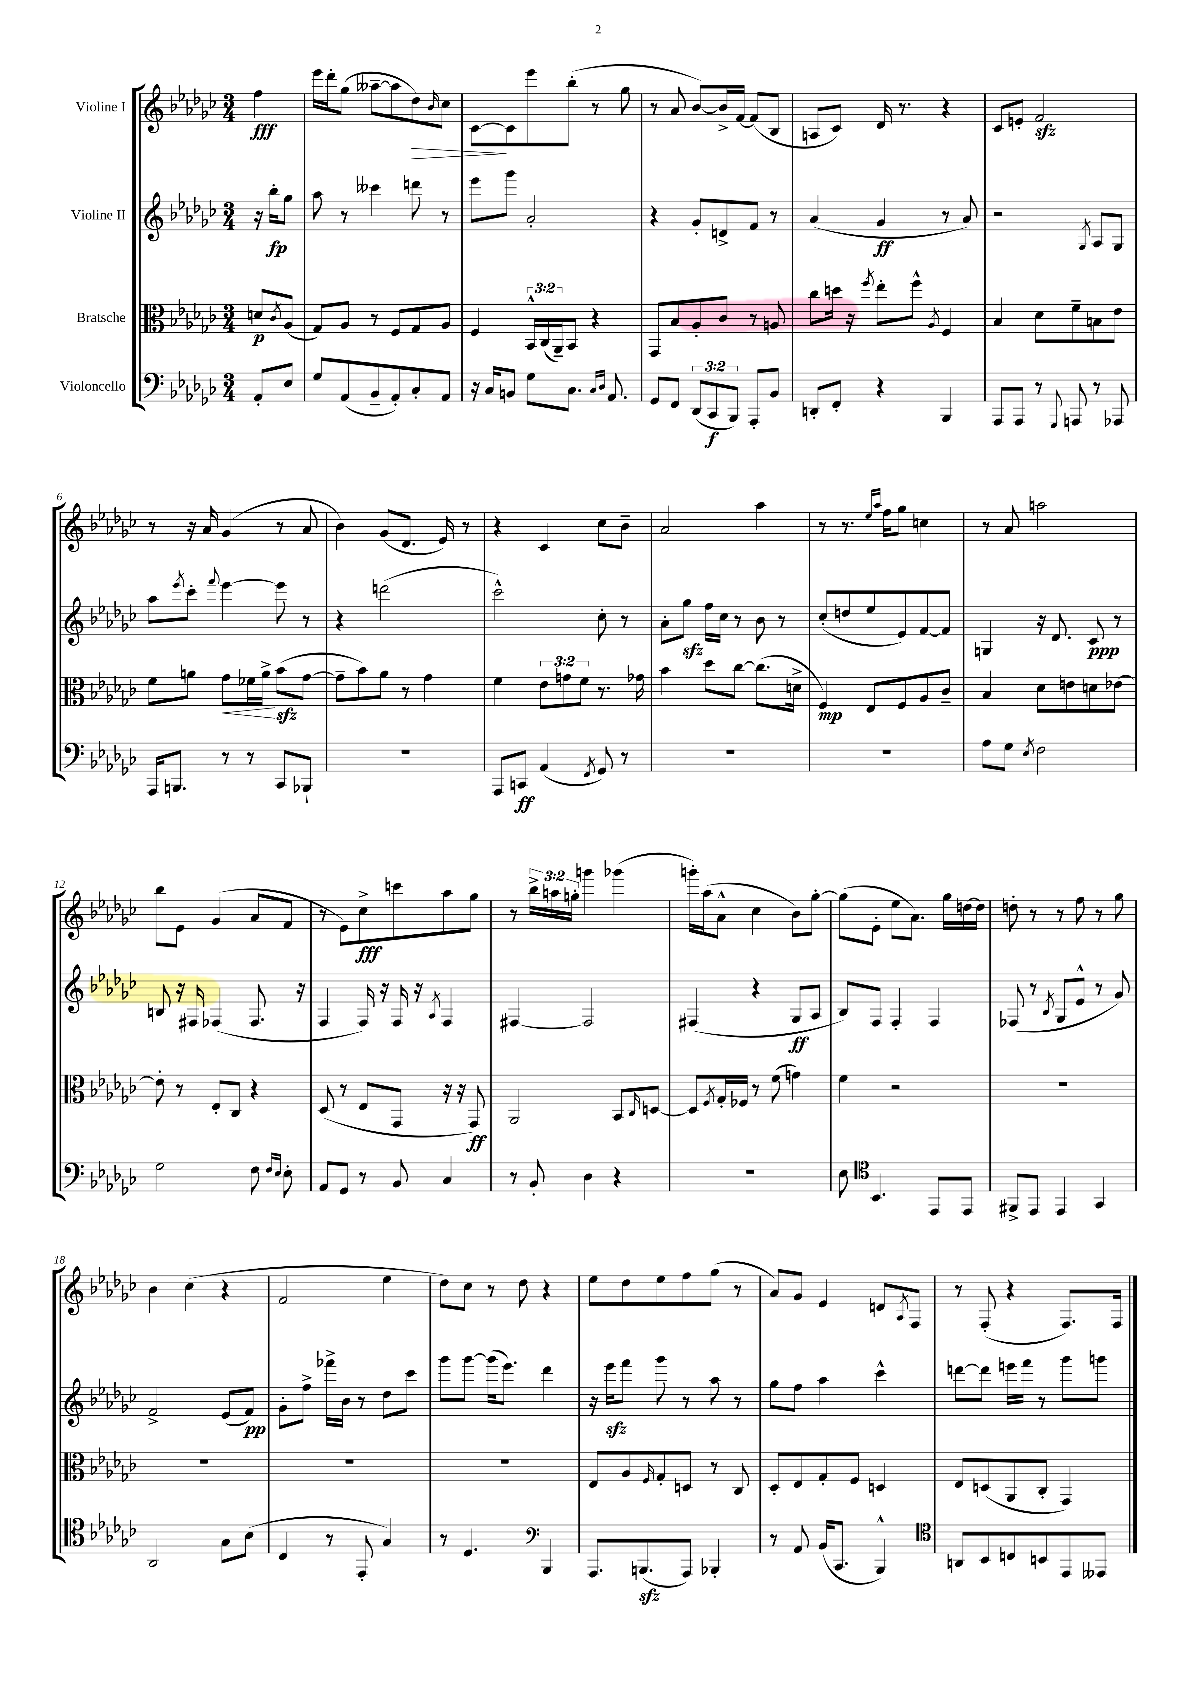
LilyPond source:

<<
\new StaffGroup <<
\new Staff = "s0" \with { instrumentName = "Violine I" } {
    \clef treble \key ges \major \numericTimeSignature \time 3/4 \override Staff.TupletNumber.text = #tuplet-number::calc-fraction-text \partial 4
    f''4\fff |
    ees'''16 des'''16-. ges''8( aeses''8~-- aeses''8 des''8\>) \grace { bes'16 } ces''8 |
    ces'8~\! ces'8 ees'''8 bes''8-.( r8 ges''8 |
    r8 aes'8 bes'8~) bes'16-> f'16~ f'8( bes8 |
    a8 ces'8) des'16 r8. r4 |
    ces'8 e'8-. f'2\sfz |
    r8 r16 aes'16 ges'4( r8 aes'8 |
    bes'4) ges'8( des'8. ees'16) r8 |
    r4 ces'4 ces''8 bes'8-- |
    aes'2 aes''4 |
    r8 r8. \grace { ees''16 aes''16 } f''16 ges''8 c''4 |
    r8 aes'8 a''2 |
    bes''8 ees'8 ges'4( aes'8 f'8 |
    r8 ees'8) ces''8->\fff c'''8 aes''8 ges''8 |
    r8 \tuplet 3/2 { bes''16-> a''16 g''16-. } g'''4 ges'''4( |
    g'''16-.) aes''16( aes'8-^ ces''4 bes'8) ges''8~-. |
    ges''8( ees'8-. ees''8 aes'8.) ges''16 d''16~ d''16 |
    d''8-. r8 r8 f''8 r8 ges''8 |
    bes'4 ces''4( r4 |
    f'2 ees''4 |
    des''8) ces''8 r8 des''8 r4 |
    ees''8 des''8 ees''8 f''8 ges''8( r8 |
    aes'8) ges'8 ees'4 d'8 \acciaccatura { aes8 } f8 |
    r8 f8-.( r4 f8.) f16 \bar "|." |
}
\new Staff = "s1" \with { instrumentName = "Violine II" } {
    \clef treble \key ges \major \numericTimeSignature \time 3/4 \partial 4
    r16 bes''16-.\fp ges''8 |
    aes''8 r8 ceses'''4 d'''8 r8 |
    ees'''8 ges'''8 aes'2-. |
    r4 ges'8-. d'8-> f'8 r8 |
    aes'4( ges'4\ff r8 aes'8) |
    r2 \acciaccatura { ges8 } aes8 ges8 |
    aes''8 \acciaccatura { ees'''8 } ces'''8-. \appoggiatura { f'''8 } ees'''4~ ees'''8 r8 |
    r4 d'''2( |
    ces'''2-^) ces''8-. r8 |
    aes'8-. ges''8\sfz f''16 ces''16 r8 bes'8 r8 |
    ces''8-.( d''8 ees''8 ees'8) f'8~ f'8 |
    g4 r16 des'8. ces'8\ppp r8 |
    b8 r16 fis16 fes4( fes8. r16 |
    f4 f16) r16 f16 r16 \acciaccatura { aes8 } f4 |
    fis4~ fis2 |
    fis4( r4 ges8\ff aes8 |
    bes8) f8 f4-. f4 |
    fes8( r8 \acciaccatura { bes8 } ges8 ees'8-^ r8 ges'8) |
    f'2-> ees'8( f'8\pp) |
    ges'8-. f''8-> fes'''16-> bes'16 r8 des''8 ces'''8 |
    ges'''8 ges'''8~ ges'''16( ees'''8.) des'''4 |
    r16 ees'''16\sfz f'''8 ges'''8 r8 aes''8 r8 |
    ges''8 f''8 aes''4 ces'''4-^ |
    d'''8~ d'''8 e'''16 f'''16 r8 ges'''8 g'''8 \bar "|." |
}
\new Staff = "s2" \with { instrumentName = "Bratsche" } {
    \clef alto \key ges \major \numericTimeSignature \time 3/4 \override Staff.TupletNumber.text = #tuplet-number::calc-fraction-text \partial 4
    d'8\p \acciaccatura { ces'8 } aes8( |
    ges8) aes8 r8 f8 ges8 aes8 |
    f4 \tuplet 3/2 { bes,16-^ ces16( aes,16--) } bes,8 r4 |
    ges,8 bes8 aes8-. ces'8 r8 a8 |
    ces''8 d''16 r16 \acciaccatura { f''8 } ees''8-. f''8-^ \acciaccatura { aes8 } f4 |
    bes4 des'8 f'8-- b8 ees'8 |
    f'8 a'8 ges'8\< fes'16 a'16->\! bes'8\sfz( ges'8~ |
    ges'8-- bes'8) aes'8 r8 ges'4 |
    f'4 \tuplet 3/2 { ees'8 g'8 f'8 } r8. ges'16 |
    bes'4 des''8 ces''8~ ces''8.( d'16-> |
    f4\mp) ees8 f8 aes8 ces'8-- |
    bes4 des'8 e'8 d'8 ees'8~ |
    ees'8-. r8 ees8-. ces8 r4 |
    des8( r8 ees8 ges,8 r16 r16 ges,8\ff) |
    aes,2 bes,8 \grace { ces16 } d8~ |
    d8 \acciaccatura { f8 } ges16-. fes16 r8 f'8( g'4) |
    f'4 r2 |
    R2. |
    R2. |
    R2. |
    R2. |
    ees8 aes8 \grace { f16 } ges8-. d8 r8 ces8 |
    des8-. ees8 ges8-. f8 d4 |
    ees8 d8( aes,8 ces8-. ges,4) \bar "|." |
}
\new Staff = "s3" \with { instrumentName = "Violoncello" } {
    \clef bass \key ges \major \numericTimeSignature \time 3/4 \override Staff.TupletNumber.text = #tuplet-number::calc-fraction-text \partial 4
    aes,8-. ees8 |
    ges8 aes,8( bes,8-- aes,8-.) ces8-. aes,8 |
    r16 ces16 b,8 ges8 ces8. \grace { ces16 des16 } aes,8. |
    ges,8 f,8 \tuplet 3/2 { des,8( ces,8\f bes,,8) } aes,,8-. bes,8 |
    d,8-. f,8-. r4 bes,,4 |
    aes,,8 aes,,8 r8 \appoggiatura { ges,,8 } a,,8 r8 aes,,8 |
    aes,,16 b,,8. r8 r8 ces,8 bes,,8-! |
    R2. |
    aes,,8 c,8\ff aes,4( \acciaccatura { f,8 } ges,8) r8 |
    R2. |
    R2. |
    aes8 ges8 \acciaccatura { ees8 } f2 |
    ges2 f8 \grace { f16 ees16 } ees8-. |
    aes,8 ges,8 r8 bes,8 ces4 |
    r8 bes,8-. des4 r4 |
    R2. |
    ees8 \clef tenor bes,4. ees,8 ees,8 |
    fis,8-> ees,8 ees,4 ges,4 |
    aes,2 ges8 bes8( |
    ces4 r8 ees,8-. ges4) |
    r8 des4. \clef bass bes,,4 |
    aes,,8. b,,8.\sfz( aes,,8) bes,,4-. |
    r8 aes,8 bes,16( ces,8. bes,,4-^) |
    \clef tenor a,8 bes,8 c8 b,8 ees,8 eeses,8 \bar "|." |
}
>>
>>
